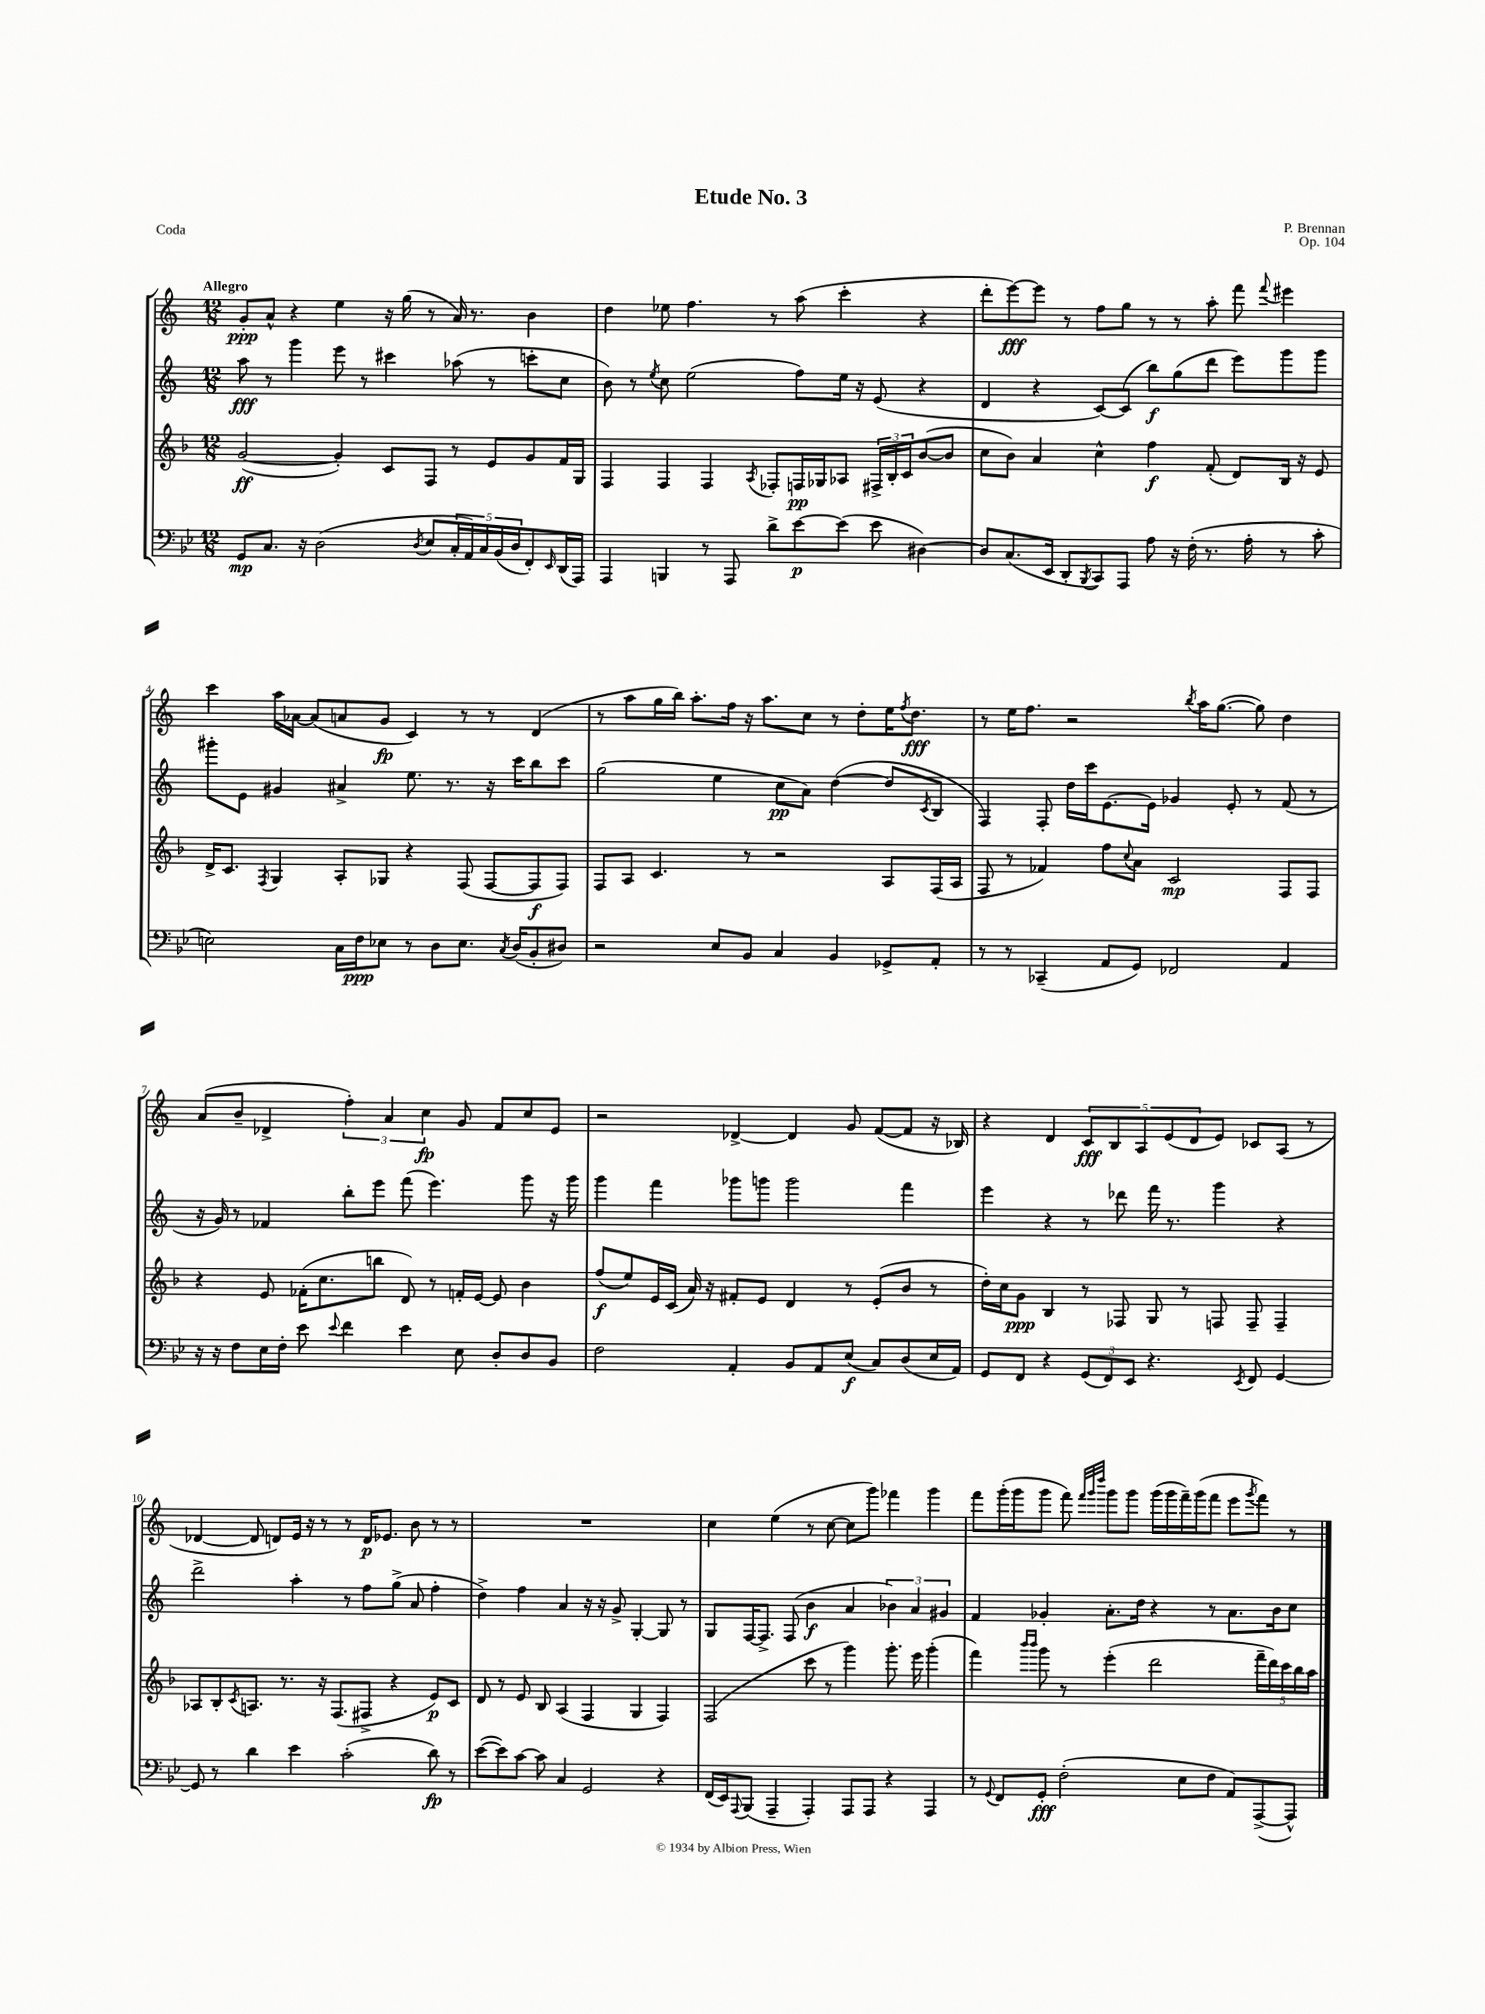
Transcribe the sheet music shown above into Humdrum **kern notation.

**kern	**kern	**kern	**kern
*staff4	*staff3	*staff2	*staff1
*clefF4	*clefG2	*clefG2	*clefG2
*k[b-e-]	*k[b-]	*k[]	*k[]
*M12/8	*M12/8	*M12/8	*M12/8
8GG/L	([2g/	8aa\	8g'/L
8.C/J	.	8r	8a^^/J
.	.	4ggg\	4r
16r	.	.	.
(2D\	.	.	.
.	4g'/])	8eee\	4ee\
.	.	8r	.
.	8c/L	4ccc#\	16r
.	.	.	(16gg\
8qD/	.	.	.
8E-/L	8F/J	.	8r
20C'/L	8r	(8aa-\	16a/)
20AA/)	.	.	.
.	.	.	8.r
20C/	.	.	.
.	8e/L	8r	.
(20BB-/	.	.	.
20D/J	.	.	.
8FF'/)	8g/	8ccc'\L	4b\
16qqEE-/	.	.	.
(16DD/L	16f/L	8cc\J	.
16AAA/JJ)	16G/JJ	.	.
=	=	=	=
4AAA/	4F/	8b\)	4dd\
.	.	8r	.
.	.	8qee/	.
4BBB/	4F/	8cc\	8ee-\
.	.	(2ee\	4.ff\
8r	4F/	.	.
8AAA/	.	.	.
.	8qA/	.	.
8d^\L	8F-'/L	.	8r
[8e-\	16F/L	8ff\L)	(8aa\
.	16G-/J	.	.
(8e-\]J	8A-/J	16ee\Jk	4ccc'\
.	.	16r	.
8e-\	24F#^/LL	(8e/	.
.	24B-'/	.	.
.	24c/J	.	.
[4D#\)	([8b-/	4r	4r
.	8b-/]J	.	.
=	=	=	=
8D#/]L	8cc\L	4d/	8ddd'\L
(8.C/	8b-\J)	.	[8eee\)
.	4a/	4r	8eee\]J
16EE-/Jk	.	.	.
8DD'/L	.	.	8r
8qBBB-/	.	.	.
8CC/)	4cc^^\	[8c/L)	8ff\L
8AAA/J	.	(8c/]J	8gg\J
8A\	4ff\	8bb\L)	8r
16r	.	(8gg\	8r
(16F'\	.	.	.
8.r	(8f'/	8ddd\J	8aa'\
.	8d/L)	8eee\L)	8fff\
16A'\	.	.	.
.	.	.	8qqfff/
8r	16B-/Jk	8ggg\	4eee#\
.	16r	.	.
8c'\	8e/	8ggg\J	.
=	=	=	=
2E\)	16d^/LK	8ggg#'\L	4ccc\
.	8.c/J	.	.
.	.	8e\J	.
.	8qF/	.	.
.	4G/	4g#/	16aa\LL
.	.	.	[16a-\JJ
.	.	.	(8a-/]L
16C\LL	8A'/L	4a#^/	8a/
16F\J	.	.	.
8E-\J	8G-/J	.	8g/J
8r	4r	8.ee\	4c/)
8D\L	.	.	.
.	.	8.r	.
8.E-\J	(8F/	.	8r
.	[8F/L	16r	8r
8qC/	.	.	.
(16D/LK	.	16ccc\LK	.
8BB-'/	8F/]	8bb\	(4d/
8D#/J)	8F/J)	8ccc\J	.
=	=	=	=
2r	8F/L	(2gg\	8r
.	8A/J	.	8aa\L
.	4.c/	.	16gg\L
.	.	.	16bb\JJ)
.	.	.	8.aa'\L
8E-/L	.	4ee\	.
.	.	.	16ff\Jk
8BB-/J	8r	.	16r
.	.	.	8.aa\L
4C/	2r	8cc\L	.
.	.	8a\J)	8cc\J
4BB-/	.	([4dd\	8r
.	.	.	8dd'\L
8GG-^/L	8A/L	8dd/]L	16ee\K
.	.	.	8qff/
.	.	.	8.dd\J
.	.	8qc/	.
8AA'/J	(16F/L	8B/J	.
.	16A/JJ	.	.
=	=	=	=
8r	8F/	4F/)	8r
8r	8r	.	16ee\LK
.	.	.	8.ff\J
(4CC-~/	4f-/)	8F'/	.
.	.	16dd\LL	2r
.	.	16ccc\J	.
8AA/L	8ff\L	[8.e\	.
.	8qqcc/	.	.
8GG/J)	8a\J	.	.
.	.	16e\]Jk	.
2FF-/	2c/	4g-/	.
.	.	.	8qbb/
.	.	.	16aa\LK
.	.	.	([8.gg\J
.	.	8e'/	.
.	.	8r	8gg\])
4AA/	8F/L	(8f/	4dd\
.	8F/J	8r	.
=	=	=	=
16r	4r	16r	(8a/L
16r	.	16g/)	.
8F\L	.	8r	8b~/J
16E-\L	8e/	4f-/	4d-^/
16F'\JJ	.	.	.
8e-\	(16f-'\LK	.	.
.	8.cc\	.	.
8qqe-/	.	.	.
4f\	.	8bb'\L	6ff'\)
.	8bb\J	8eee\J	.
.	.	.	6a/
4e-\	8d/)	(8fff\	.
.	.	.	6cc\
.	8r	4.eee\)	.
8E-\	16f'/LL	.	8g/
.	[16e/JJ	.	.
8D'/L	8e/]	.	8f/L
8D/	4b-\	8ggg\	8cc/
8BB-/J	.	16r	8e/J
.	.	16ggg\	.
=	=	=	=
2F\	(8ff/L	4ggg\	2r
.	8ee/)	.	.
.	16e/L	4fff\	.
.	(16c/JJ	.	.
.	16a/)	.	.
.	16r	.	.
4AA'/	8f#'/L	8ggg-\L	[4d-^/
.	8e/J	8ggg\J	.
8BB-/L	4d/	2ggg\	4d-/]
8AA/	.	.	.
(8E-/J	8r	.	8g/
8C/L)	(8e'/L	.	([8f/L
(8D/	8b-/J	4fff\	8f/]J
16E-/L	8r	.	16r
16AA/JJ)	.	.	16B-/)
=	=	=	=
8GG/L	16dd'\LL)	4eee\	4r
.	16cc\J	.	.
8FF/J	8g\J	.	.
4r	4B-/	4r	4d/
(12GG/L	8r	8r	10c/L
12FF/)	.	.	.
.	.	.	10B/
.	8F-/	8ddd-\	.
12EE-/J	.	.	.
.	.	.	10A/
4.r	8G/	16fff\	.
.	.	.	(10e/
.	.	8.r	.
.	8r	.	.
.	.	.	10d/
.	8F/	4ggg\	8e/J)
8qEE-/	.	.	.
8FF/	8F~/	.	8c-/L
[4GG/	4F~/	4r	(8A/J
.	.	.	8r
=	=	=	=
8GG/]	8A-/L	2ddd^\	[4d-/
8r	8B-'/	.	.
.	8qc/	.	.
4d\	8.A/J	.	8d-/]
.	.	.	8d/L)
.	8.r	.	.
4e-\	.	4aa'\	16e/Jk
.	.	.	16r
.	16r	.	8r
.	(8.F/L	.	.
(2c'\	.	8r	8r
.	8F#^/J	8ff\L	16d/LK
.	.	.	8.e-/J
.	4r	(8gg^\J	.
.	.	8a/	8b\
8d\)	8e/L)	4ff'\	8r
8r	8c/J	.	8r
=	=	=	=
([8e-\L	8d/	4dd^\)	1.r
8e-\])	8r	.	.
[8c\J	8e/	4ff\	.
8c\]	8B-/	.	.
4C/	(4A/	4a/	.
2GG/	4F/	16r	.
.	.	16r	.
.	.	8g^/	.
.	4G/	[4G'/	.
4r	4F/)	8G/]	.
.	.	8r	.
=	=	=	=
(16FF/LL	(2F/	8G/L	4cc\
16EE-/J)	.	.	.
8qqAAA/	.	.	.
(8BBB-/J	.	[16F/K	.
.	.	8.F^/]J	.
4AAA~/	.	.	(4ee\
.	.	(8F/	.
4AAA'/)	8ccc\	4b\	8r
.	8r	.	[8cc\
8AAA/L	4ggg\)	4a/	8cc\]L
8AAA/J	.	.	8ggg\J)
4r	8.ggg'\	6b-\)	4fff-\
.	.	6a/	.
.	16eee\	.	.
4AAA/	(4ggg'\	.	4ggg\
.	.	6g#/	.
=	=	=	=
8r	4fff\)	4f/	8fff\L
8qqGG/	.	.	.
8FF/L	.	.	(16ggg'\L
.	.	.	16ggg\J
.	16qqbbb-/LL	.	.
.	16qqbbb-/JJ	.	.
8GG'/J	8ggg\	4g-'/	8ggg\J
(2F'\	8r	.	8fff\)
.	.	.	32qqfff/LLL
.	.	.	32qqggg/
.	.	.	32qqdddd/JJJ
.	(4eee'\	8.a'\L	8ggg\L
.	.	.	8ggg\J
.	.	16dd\Jk	.
.	2ddd\	4r	(16ggg\LL
.	.	.	16ggg\
8E-\L	.	.	16fff~\)
.	.	.	(16ggg\J
8F\J	.	8r	8fff\J
8AA/L)	.	8.a\L	8eee\L
.	.	.	8qggg/
([8AAA^/	20fff~\LL	.	8fff\J)
.	20ddd\)	.	.
.	.	16b\k	.
.	20ccc\	.	.
8AAA^^/]J)	.	8cc\J	8r
.	20bb-\	.	.
.	20aa\JJ	.	.
==	==	==	==
*-	*-	*-	*-
